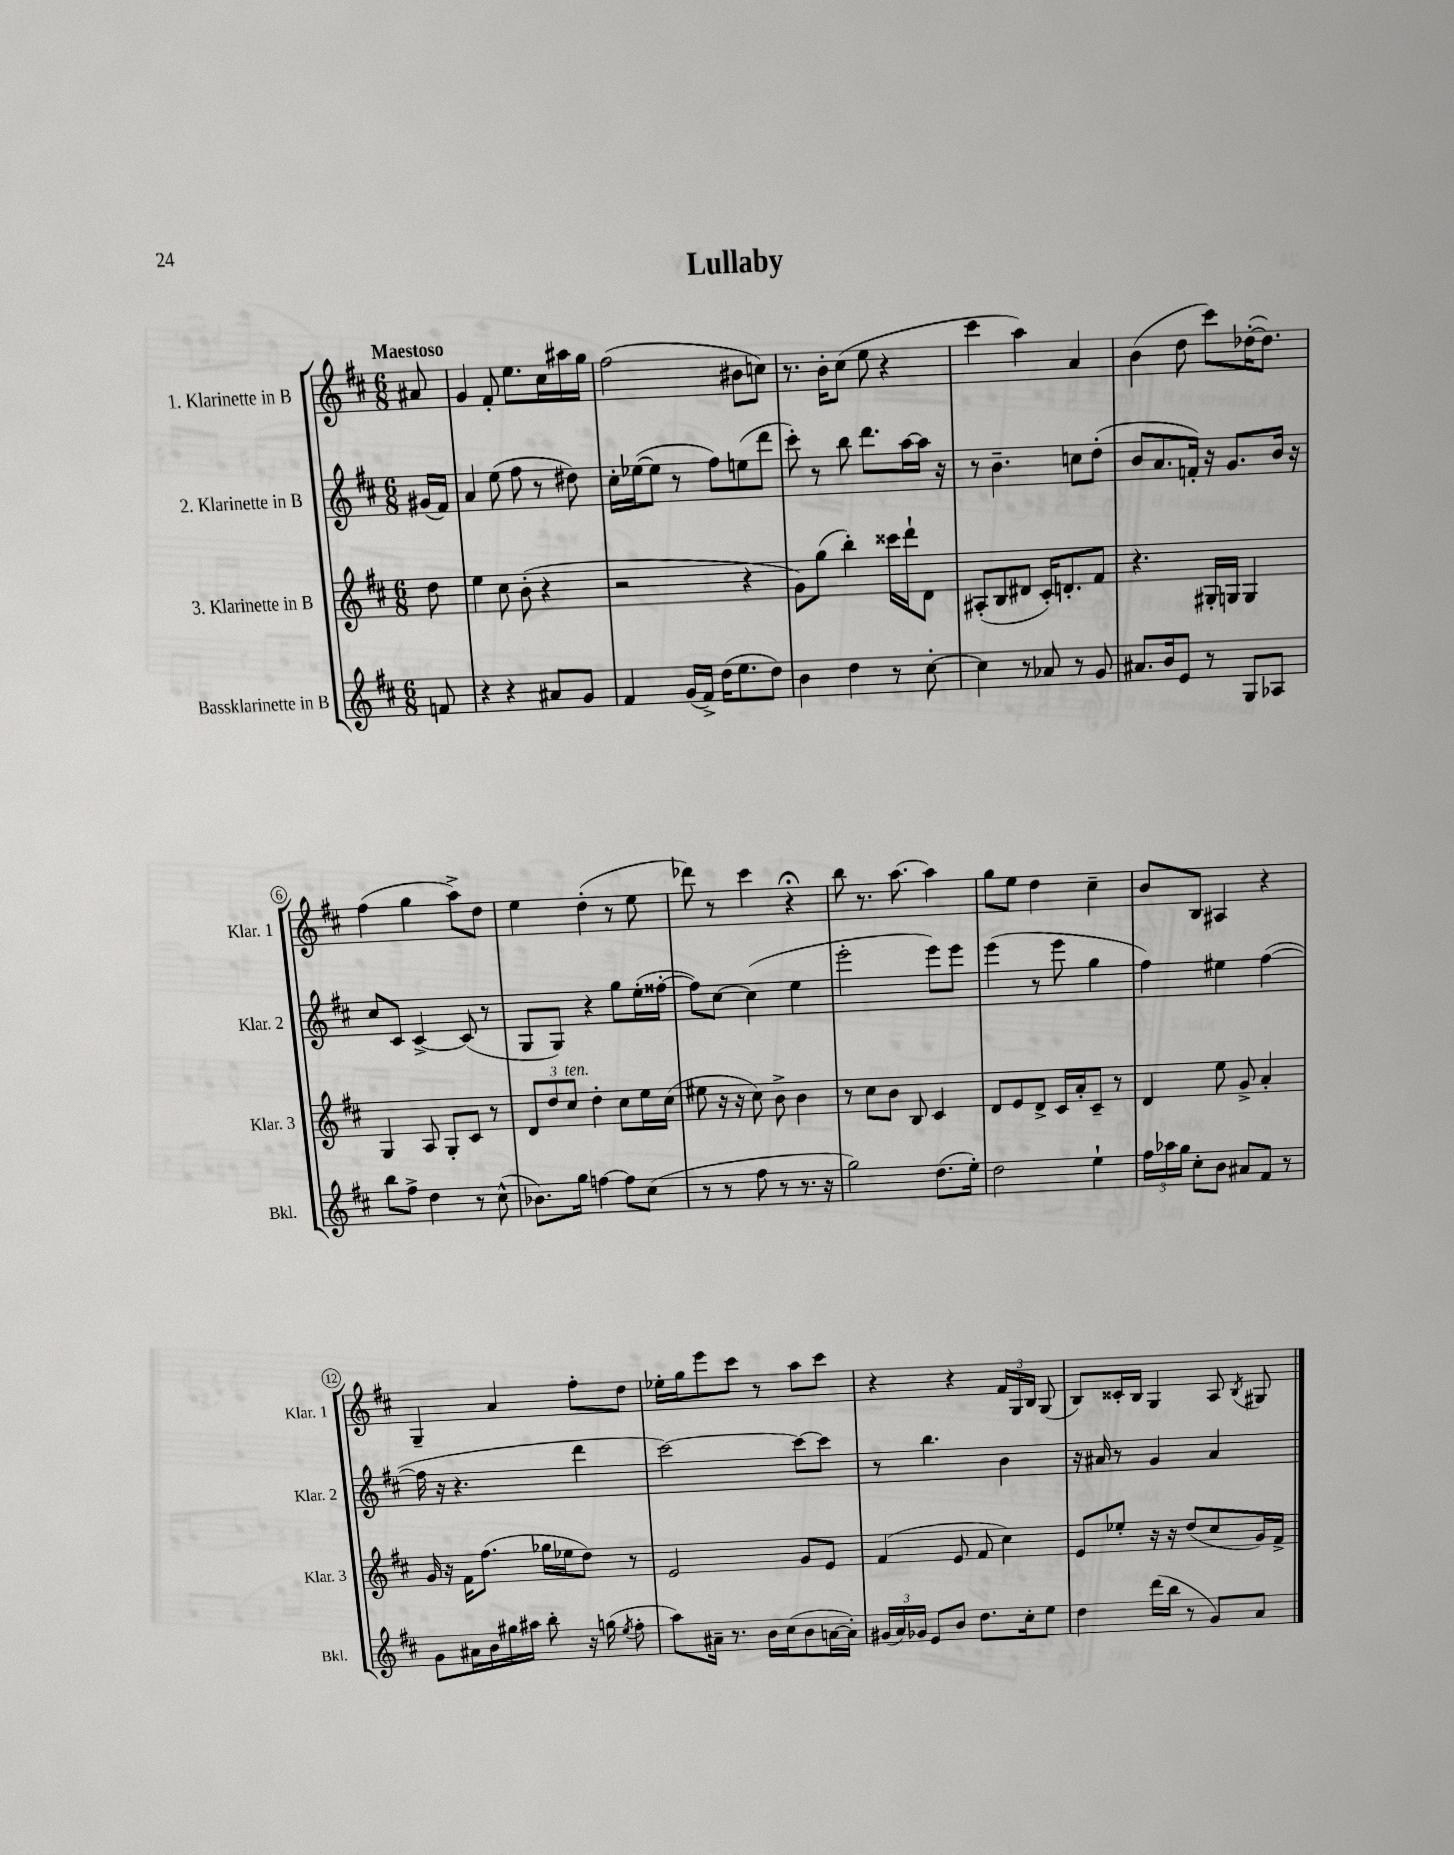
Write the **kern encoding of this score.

**kern	**kern	**kern	**kern
*part4	*part3	*part2	*part1
*staff4	*staff3	*staff2	*staff1
*I"Bassklarinette in B	*I"3. Klarinette in B	*I"2. Klarinette in B	*I"1. Klarinette in B
*I'Bkl.	*I'Klar. 3	*I'Klar. 2	*I'Klar. 1
*clefG2	*clefG2	*clefG2	*clefG2
*k[f#c#]	*k[f#c#]	*k[f#c#]	*k[f#c#]
*M6/8	*M6/8	*M6/8	*M6/8
=	=	=	=
!	!	!	!LO:TX:a:B:t=Maestoso
8fn/	8dd\	(16g#X/LL	8a#X/
.	.	16f#/JJ)	.
=1	=1	=1	=1
4r	4ee\	4a/	4g/
4r	8cc#\	(8ee\	8f#'/
.	(8b'\	8ff#\	8.ee\L
8a#X/L	4r	8r	.
.	.	.	16cc#\L
8g/J	.	8dd#X\)	16aa#X\
.	.	.	16gg\JJ
=2	=2	=2	=2
4f#/	2r	16cc#'\LL	(2ff#\
.	.	([16ee-X\J	.
.	.	8ee-\J]	.
(16g/LL	.	8r	.
16f#^/JJ)	.	.	.
(16dd\KL	.	8ff#\L)	.
8.ee\	.	.	.
.	4r	(8een\	8b#X\L
8dd\J)	.	8ddd\J	8ccn\J)
=3	=3	=3	=3
4b\	8g\L)	8ccc#'\)	8.r
.	(8gg\J	8r	.
.	.	.	16b'\KL
4dd\	4bb'\)	8bb\	(8cc#\J
.	.	8.ddd\L	8ee\
8r	16ccc##X\LL	.	4r
.	16ddd`\J	[16aa\L	.
[8cc#'\	8d\J	16aa\JJ]	.
.	.	16r	.
=4	=4	=4	=4
4cc#\]	(8A#X'/L	8r	4ccc#\
.	8B/	4.b~\	.
8r	8d#X/J	.	4aa\)
8a-X/	16c#'/KL)	.	.
.	8.dn'/	.	.
8r	.	8ccn\L	4a/
8g/	8f#/J	(8dd'\J	.
=5	=5	=5	=5
8.a#X/L	4.r	8b/L	(4b\
.	.	8.a/	.
16b/k	.	.	.
8e/J	.	.	8dd\
.	.	16fn'/Jk)	.
8r	16G#X'/LL	16r	8ccc#\L)
.	16Gn/JJ	8.g/L	.
8G/L	4G/	.	([16dd-X'\K
.	.	.	8.dd-\J])
8A-X/J	.	16b/Jk	.
.	.	16r	.
!!LO:LB:g=z
=6	=6	=6	=6
8bb\L	4G/	8cc#/L	(4ff#\
8ff#^\J	.	8c#/J	.
4dd\	8A/	[4c#^/	4gg\
.	8G'/L	.	.
8r	8c#/J	(8c#/]	8aa^\L)
(8cc#^^\	8r	8r	8dd\J
=7	=7	=7	=7
8.b-X\L)	12d/L	8G/L	4ee\
.	12dd/	.	.
.	.	8G/J)	.
!	!LO:TX:a:i:t=ten.	!	!
.	12cc#/J	.	.
16gg\Jk	.	.	.
[4ffn\	4dd'\	4r	(4dd'\
8ff\L]	8cc#\L	8gg\L	8r
(8cc#\J	16ee\L	(16ee'\L	8ee\
.	(16cc#\JJ	[16ff##X'\JJ	.
=8	=8	=8	=8
8r	8ee#X\	8ff##\L])	8ddd-X\)
8r	16r	[8cc#\J	8r
.	16r	.	.
8ff#\	8cc#\)	(4cc#\]	4ccc#\
8r	8b^\	.	.
8.r	4b\	4ee\	4r;<
16r	.	.	.
=9	=9	=9	=9
2gg\)	8r	2eee'\	8bb\
.	8cc#\L	.	8.r
.	8b\J	.	.
.	.	.	[8.aa\
.	8B/	.	.
(8.dd\L	4c#/	8eee\L)	4aa\]
.	.	8eee\J	.
16ee'\Jk)	.	.	.
=10	=10	=10	=10
2dd\	8d/L	(4eee\	8gg\L
.	8e/	.	8ee\J
.	8d^/J	8r	4dd\
.	16c#/LL	8eee\	.
.	16a'/J	.	.
4ee`\	8c#~/J	4gg\	4cc#~\
.	8r	.	.
=11	=11	=11	=11
24ff#\LL	4d/	4ff#\)	8b/L
24aa-X\	.	.	.
24gg\JJ	.	.	.
8cc#'\L	.	.	8B/J
8b\J	8ee\	4ee#X\	4A#X/
8a#X/L	8g^/	.	.
8f#/J	4a'/	([4ff#\	4r
8r	.	.	.
!!LO:LB:g=z
=12	=12	=12	=12
8g\L	16g/	16ff#\]	4G~/
.	16r	16r	.
16a#X\L	16f#\KL	4.r	.
16b\	(8.ff#\J	.	.
16gg#X\	.	.	4a/
16aa#X\JJ	.	.	.
8bb'\	16gg-X\LL	.	.
.	16ee-X\J	.	.
16r	8dd\J)	4ddd\	8ff#'\L
(16ggn\	.	.	.
8qee/	.	.	.
8ff#'\	8r	.	8dd\J
=13	=13	=13	=13
8aa\L)	2e/	[2ccc#\)	16ee-X'\LL
.	.	.	16gg\J
16a#X~\Jk	.	.	8eee\
8.r	.	.	.
.	.	.	8ccc#\J
16b\LL	.	.	8r
(16cc#\J	.	.	.
8b\	8g/L	8ccc#\L_	8aa\L
[16an\L	8e/J	8ccc#\J]	8ccc#\J
16a'\JJ])	.	.	.
=14	=14	=14	=14
(24g#X/LL	(4f#/	8r	4r
24a/)	.	.	.
24g-X/JJ	.	.	.
8e/L	.	4.bb\	.
8b/J	8e/	.	4r
8.dd\L	8f#/	.	.
.	4cc#\)	4b\	24f#/LL
.	.	.	24G/
16cc#'\k	.	.	.
.	.	.	24B/JJ
8ee\J	.	.	(8G/
=15	=15	=15	=15
4dd\	8e/L	16r	8B/L)
.	.	16a#X/	.
.	8ee-X'/J	8r	16c##X'/L
.	.	.	16B/JJ
(16ddd\LL	16r	4g/	4G/
16bb\JJ	16r	.	.
8r	(8dd/L	.	.
8g/L)	8cc#/	4a#/	8A/
.	.	.	8qB/
8a/J	16g/L)	.	8G#X/
.	16f#^/JJ	.	.
==	==	==	==
*-	*-	*-	*-
